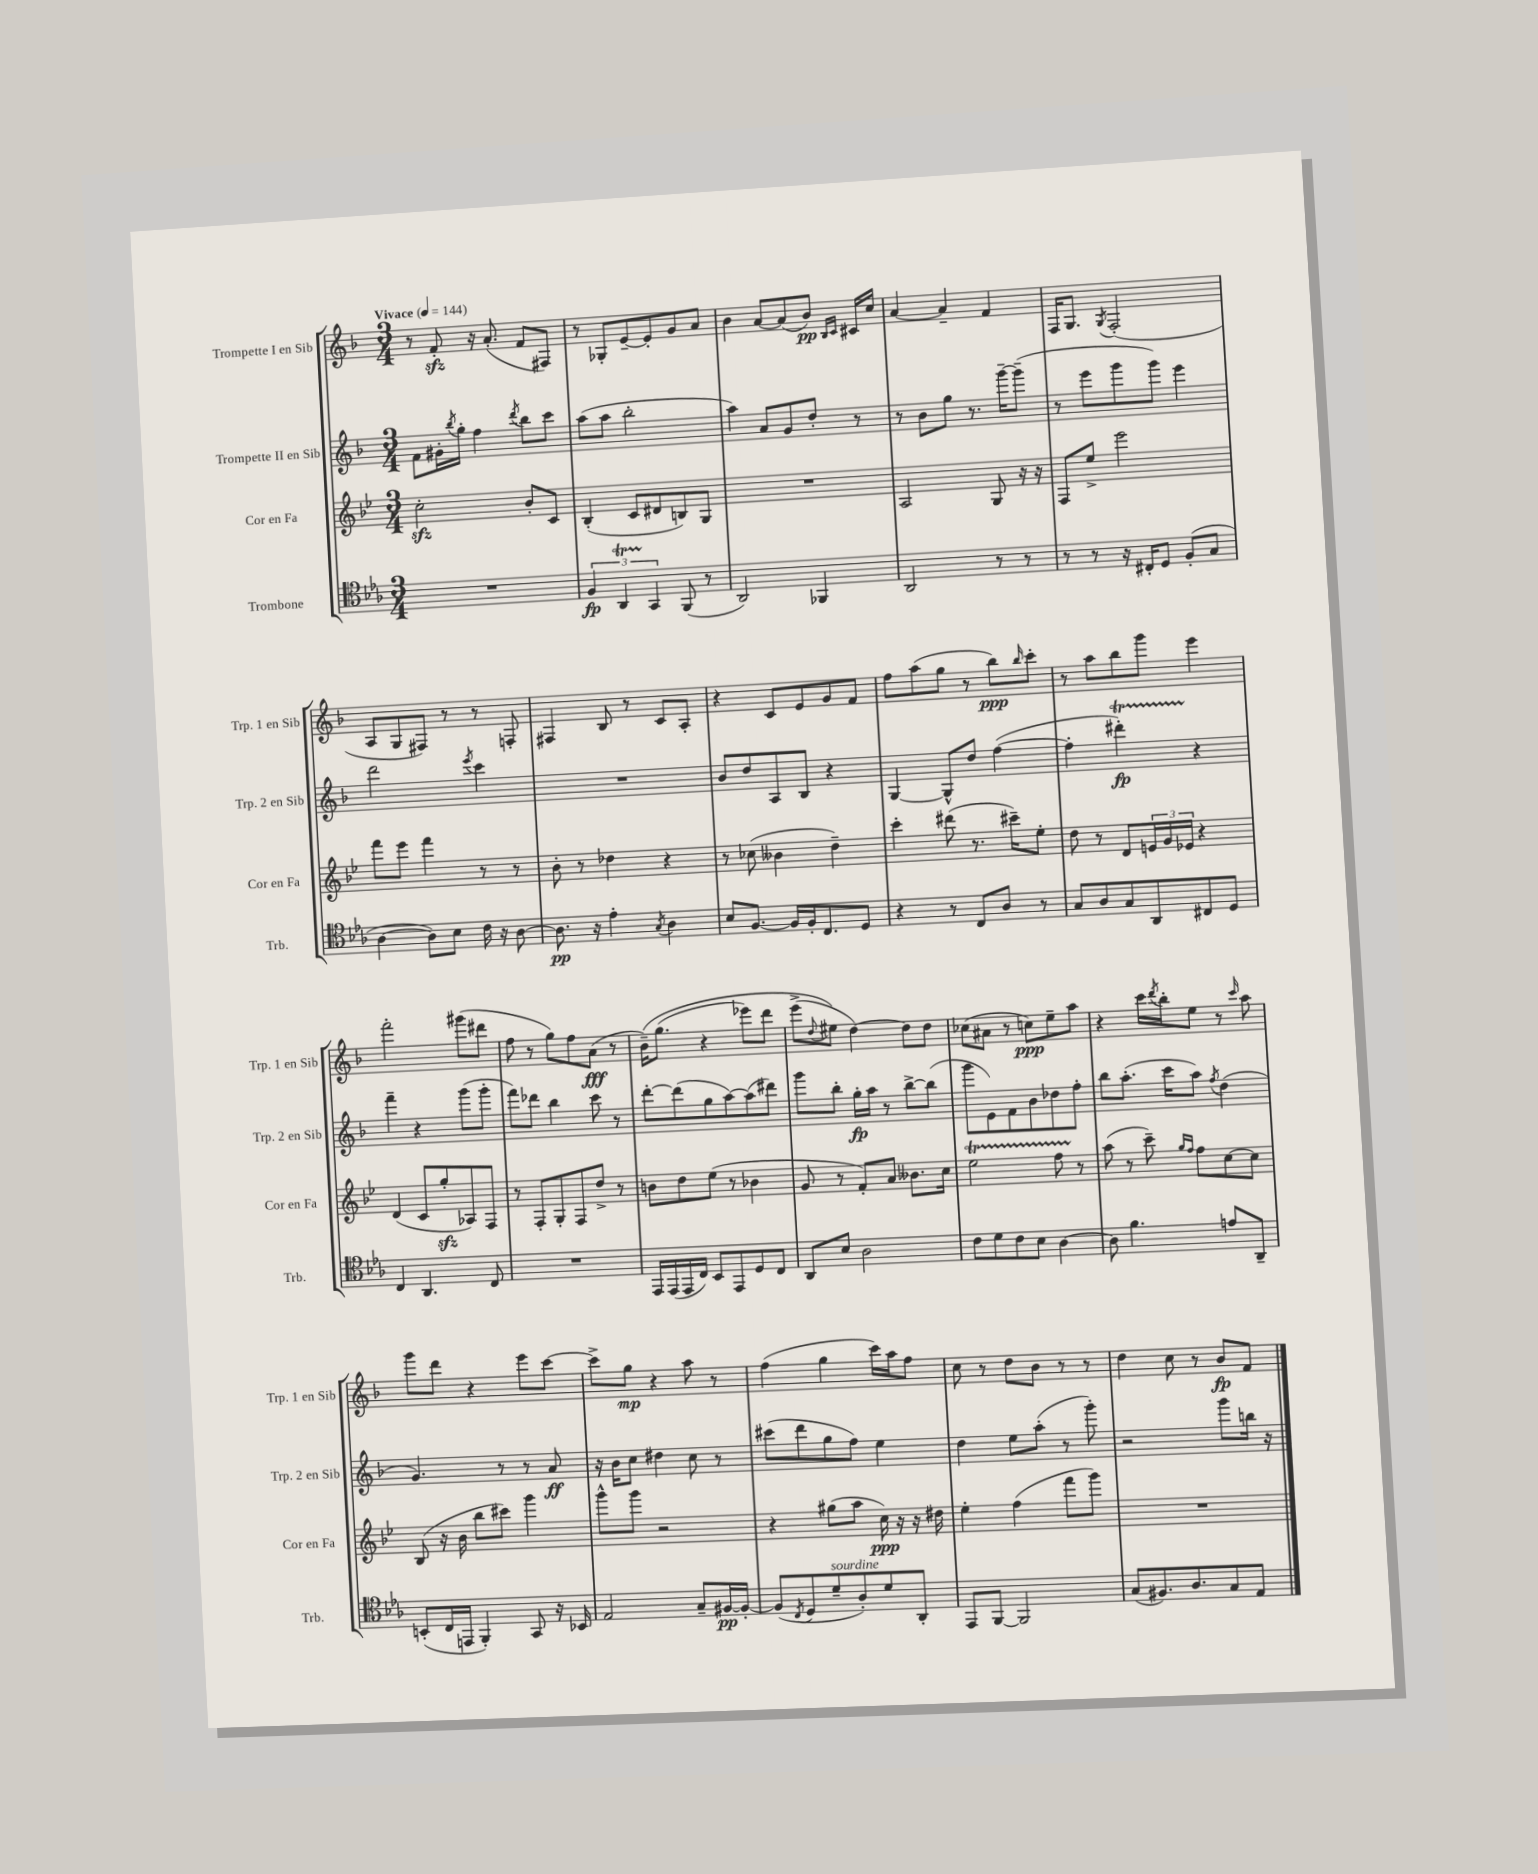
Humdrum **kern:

**kern	**kern	**kern	**kern
*staff4	*staff3	*staff2	*staff1
*clefC4	*clefG2	*clefG2	*clefG2
*k[b-e-a-]	*k[b-e-]	*k[b-]	*k[b-]
*M3/4	*M3/4	*M3/4	*M3/4
*MM144	*MM144	*MM144	*MM144
2.r	2cc'\	8f\L	8r
.	.	16g#'\L	8f'/
.	.	8qbb-/	.
.	.	16gg'\JJ	.
.	.	4ff\	16r
.	.	.	(8.a'/
.	.	8qddd/	.
.	8b-'/L	8bb-\L	8f/L
.	8c/J	8ccc\J	8F#/J)
=	=	=	=
6F/	(4B-'/	(8aa\L	8r
.	.	8aa\J	8G-'/L
6AA-/	.	.	.
.	8c/L	2bb-'\	[8e~/
6GG/	.	.	.
.	8d#/	.	8e'/]
(8FF/	8B/)	.	8g/
8r	8G/J	.	8a/J
=	=	=	=
2AA-/)	2.r	4aa\)	4b-\
.	.	8a/L	[8a/L
.	.	8g/	(8a/]
4FF-/	.	8dd'/J	8b-/J)
.	.	.	16qqB-/LL
.	.	.	16qqc/JJ
.	.	8r	16c#/LL
.	.	.	16cc/JJ
=	=	=	=
2AA-/	2A/	8r	[4a/
.	.	8b-\L	.
.	.	8gg\J	4a~/]
.	.	8.r	.
8r	8G/	.	4f/
.	.	[16ggg~\LK	.
8r	16r	(8ggg~\]J	.
.	16r	.	.
=	=	=	=
8r	8F/L	8r	16F/LK
.	.	.	8.G/J
8r	8ee-^/J	8eee\L	.
.	.	.	8qG/
16r	2eee-\	8ggg\	(2F'/
16C#'/LK	.	.	.
8D/J	.	8ggg\J)	.
(8F'/L	.	4eee\	.
8G/J	.	.	.
=	=	=	=
[4A-\	8fff\L	2ddd\	8A/L
.	8eee-\J	.	8G/
8A-\]L)	4fff\	.	8F#/J)
8B-\J	.	.	8r
.	.	8qeee/	.
16c\	8r	4ccc\	8r
16r	.	.	.
[8A-\	8r	.	8F'/
=	=	=	=
8.A-\]	8b-'\	2.r	4F#/
.	8r	.	.
16r	.	.	.
4e-'\	4dd-\	.	8B-/
.	.	.	8r
8qG/	.	.	.
4A-\	4r	.	8c/L
.	.	.	8A'/J
=	=	=	=
8B-/L	8r	8b-/L	4r
[8.F/J	(8cc-\	8dd/	.
.	4b--\	8A/	8c/L
16F/]LL	.	.	.
16F'/J	.	8B-/J	8e/
8.C/	.	.	.
.	4dd~\)	4r	8g/
8D/J	.	.	8f/J
=	=	=	=
4r	4ccc'\	[4G/	8ff\L
.	.	.	(8aa\
8r	(8ddd#\	8G^^/]L	8gg\J
8C/L	8.r	8dd/J	8r
8A-/J	.	([4ff\	8bb-\L)
.	16ccc#~\LK)	.	.
.	.	.	16qqbb-/
8r	8ee-'\J	.	8ccc'\J
=	=	=	=
8G/L	8dd\	4ff'\]	8r
8A-/	8r	.	8aa\L
8G/	8d/L	4ddd#'\)	8bb-\
8AA-/	24e/L	.	8ggg\J
.	24g/	.	.
.	24e-/JJ	.	.
8C#/	4r	4r	4eee\
8D/J	.	.	.
=	=	=	=
4C/	(4d/	4fff~\	2fff'\
4.AA-/	8c/L	4r	.
.	8gg'/	.	.
.	8A-/)	(8ggg\L	(8ggg#\L
8C/	8F/J	8ggg'\J	8ddd#\J
=	=	=	=
2.r	8r	8fff\L)	8ff\
.	8F'/L	8ddd-\J	8r
.	8G'/	4bb-\	8gg\L)
.	8F/	.	8ff\
.	8dd^/J	8ccc\	(8a\J
.	8r	8r	8r
=	=	=	=
16EE-/LL	8b\L	[8ddd'\L	&(16b-~\LK)
(16EE-/	.	.	(8.gg\J
16EE-/	8dd\	(8ddd\]	.
16C/JJ)	.	.	.
8BB-/L	(8ee-\J	8gg\	4r
8EE-/	8r	[8aa\)	.
8D/	4b-\	(8aa\]	8eee-\L)
8C/J	.	8ddd#\J)	8ddd\J
=	=	=	=
8AA-/L	8g/	8ggg\L	(8eee^\L
.	.	.	8qqdd/
8B-/J	8r	8bb-'\J	8ee#\J&)
2A-\	8f'/L)	16gg'\LL	[4dd\)
.	.	16aa\JJ	.
.	8a/J	8r	.
.	8.b--\L	[8bb-^\L	8dd\]L
.	.	(8bb-\]J	8dd\J
.	16cc\Jk	.	.
=	=	=	=
8c\L	2ee-\	8ggg\L	(8cc-\L
8d\	.	8e\)	8a#\J
8c\	.	8f\	8r
8B-\J	.	8b-\	8cc\L)
[4A-\	8ff\	8dd-\	8ee~\
.	8r	8ff'\J	8aa\J
=	=	=	=
8A-\]	(8aa\	8bb-\L	4r
4.f\	8r	(8.aa'\J	.
.	8ccc~\)	.	16ccc\LL
.	.	.	8qddd/
.	.	16ccc\LK	16bb-'\J
.	16qqgg/LL	.	.
.	16qqff/JJ	.	.
.	8ff\L	8aa\J)	8ee\J
.	.	8qff/	.
8e/L	[8cc\	(4dd\	8r
.	.	.	16qqccc/
8AA-~/J	8cc\]J	.	8aa\
=	=	=	=
(8BB'/L	(8B-/	4.g/)	8ggg\L
16C/L	16r	.	8ddd\J
16EE/JJ	16b-\	.	.
4FF'/)	8bb-\L	.	4r
.	8ccc#\J)	8r	.
8GG/	4ggg\	8r	8eee\L
16r	.	8a/	[8ccc\J
16BB-/	.	.	.
=	=	=	=
2E-/	8ggg^^\L	16r	8ccc^\]L
.	.	16b-\LK	.
.	8ggg\J	8cc\J	8gg\J
.	2r	4dd#\	4r
8G~/L	.	8cc\	8aa\
[16F#/L	.	8r	8r
16F#'/_JJ	.	.	.
=	=	=	=
(8F#/]L	4r	(8ccc#\L	(4ff\
8qC/	.	.	.
8D/	.	8ddd\	.
8d~/	(8gg#\L	8gg\	4gg\
8A-'/)	8aa\J	8ff\J)	.
8d/	16cc\)	4ee\	16ccc\LL)
.	16r	.	16aa\J
8AA-'/J	16r	.	8ff\J
.	16dd#\	.	.
=	=	=	=
8EE-/L	4ee-'\	4dd\	8cc\
[8FF/J	.	.	8r
2FF/]	(4ff\	8ee\L	8dd\L
.	.	(8aa'\J	8b-\J
.	8fff\L	8r	8r
.	8ggg\J)	8ggg'\)	8r
=	=	=	=
(8G/L	2.r	2r	4dd\
8.F#/)	.	.	.
.	.	.	8cc\
8.A-/	.	.	.
.	.	.	8r
8G/	.	8ggg\L	8b-/L
8E-/J	.	16bb\Jk	8f/J
.	.	16r	.
==	==	==	==
*-	*-	*-	*-
